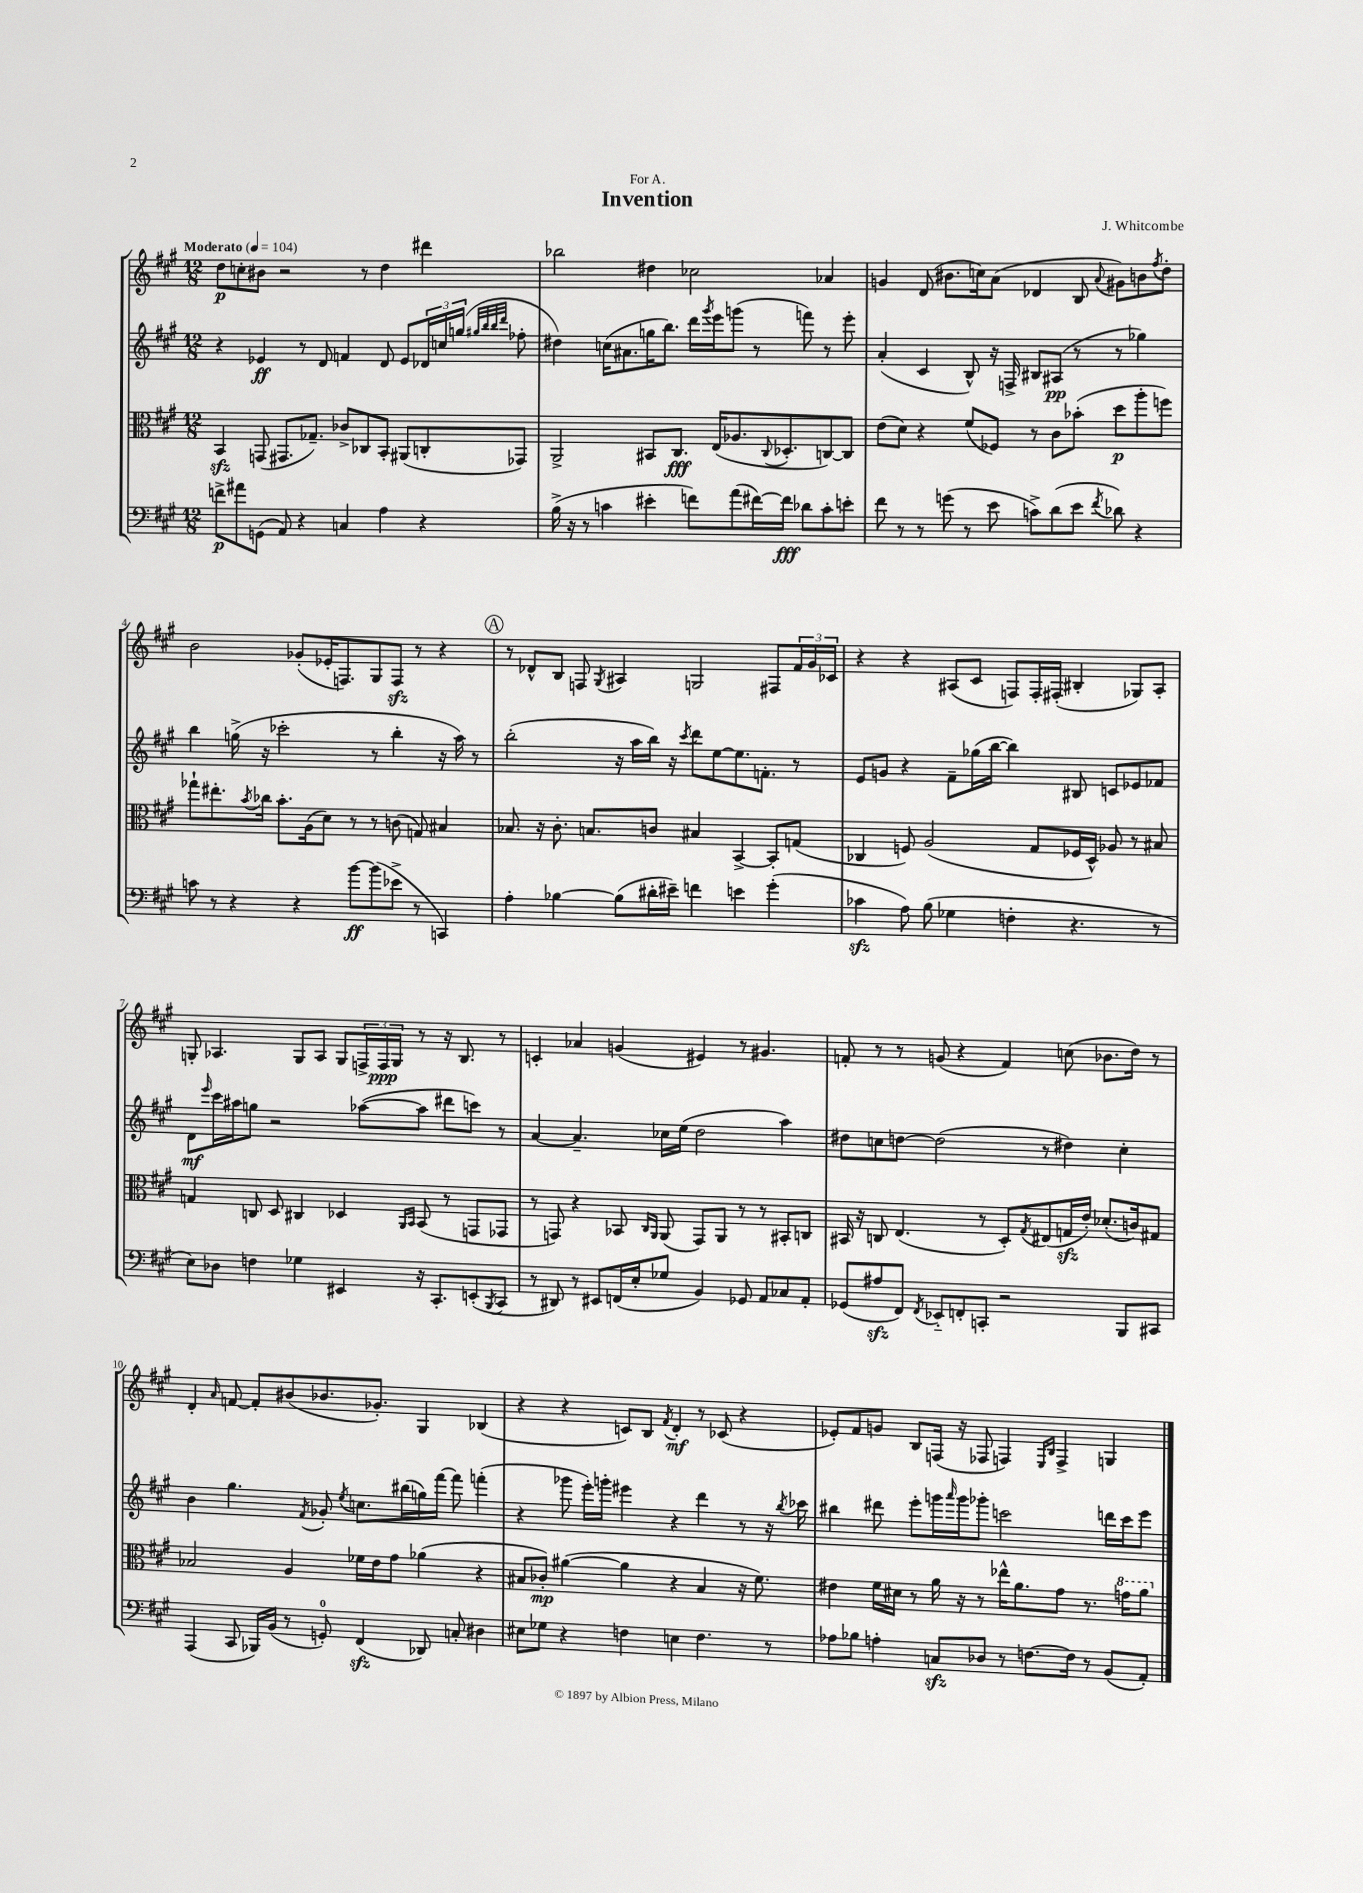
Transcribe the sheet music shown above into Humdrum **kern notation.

**kern	**dynam	**kern	**dynam	**kern	**dynam	**kern	**dynam
*part4	*part4	*part3	*part3	*part2	*part2	*part1	*part1
*staff4	*staff4	*staff3	*staff3	*staff2	*staff2	*staff1	*staff1
*clefF4	*	*clefC3	*	*clefG2	*	*clefG2	*
*k[f#c#g#]	*	*k[f#c#g#]	*	*k[f#c#g#]	*	*k[f#c#g#]	*
*M12/8	*	*M12/8	*	*M12/8	*	*M12/8	*
*MM104	*	*MM104	*	*MM104	*	*MM104	*
=1	=1	=1	=1	=1	=1	=1	=1
!	!	!	!	!	!	!LO:TX:a:B:t=Moderato	!
8fn^\L	p	4BBzz/	.	4r	.	8dd\L	p
8a#X\	.	.	.	.	.	8ccn'\	.
(8GGn\J	.	(8GGn/	.	4e-X/	ff	8b#X\J	.
8AA/)	.	8.GG#X/L	.	.	.	2r	.
4r	.	.	.	8r	.	.	.
.	.	8.G-X~/J)	.	.	.	.	.
.	.	.	.	8d/	.	.	.
4Cn/	.	8c-X^/L	.	4fn/	.	.	.
.	.	8C-X/	.	.	.	8r	.
4A\	.	8BB'/J	.	8d/	.	4dd\	.
.	.	(8AA#X/L	.	8e-/L	.	.	.
4r	.	8Cn'/	.	24d-X/L	.	4ddd#X\	.
.	.	.	.	24ccn/	.	.	.
.	.	.	.	(24ggn/JJ	.	.	.
.	.	.	.	32qqgg#X/LLL	.	.	.
.	.	.	.	32qqbb/	.	.	.
.	.	.	.	32qqbb/	.	.	.
.	.	.	.	32qqddd/JJJ	.	.	.
.	.	8GG-X/J)	.	8ff-X'\	.	.	.
=2	=2	=2	=2	=2	=2	=2	=2
(16B^\	.	2AA^/	.	4dd#X\)	.	2bb-X\	.
16r	.	.	.	.	.	.	.
8r	.	.	.	.	.	.	.
4cn\	.	.	.	(16ccn\KL	.	.	.
.	.	.	.	8.a#X\	.	.	.
4e#X'\	.	8BB#X/L	.	16ggn\K	.	4dd#X\	.
.	.	.	.	8.bb\J)	.	.	.
.	.	8.C#/J	fff	.	.	.	.
8fn\L)	.	.	.	16ddd\LL	.	2cc-X\	.
.	.	.	.	8qggg#/	.	.	.
.	.	(16E/KL	.	16eee\J	.	.	.
(8a\	.	8.A-X/	.	(8gggn\J	.	.	.
[16f#X\L)	.	.	.	8r	.	.	.
.	.	8qqC#/	.	.	.	.	.
16f#\JJ]	fff	8.D-X'/	.	.	.	.	.
8d-X\L	.	.	.	8fffn\)	.	.	.
8c'\	.	[8Cn/)	.	8r	.	4a-X/	.
8en'\J	.	8C/J]	.	8eee'\	.	.	.
=3	=3	=3	=3	=3	=3	=3	=3
8f#\	.	(8e\L	.	(4a'/	.	4gn/	.
8r	.	8d\J)	.	.	.	.	.
8r	.	4r	.	4c#/	.	(8d/	.
(8gn\	.	.	.	.	.	8.b#X\L	.
8r	.	(8f#/L	.	8B^^/)	.	.	.
.	.	.	.	.	.	16ccn\k)	.
8e\	.	8F-X/J)	.	16r	.	(8a\J	.
.	.	.	.	16Fn^/	.	.	.
8cn^\L)	.	8r	.	8B#X/L	.	4d-X/	.
(8d\	.	8c#\L	.	(8A#X/J	pp	.	.
8e\J	.	(8b-X'\J	.	8r	.	8B/	.
8qf#/	.	.	.	.	.	8qqa/	.
8d-X\)	.	8dd\L	p	8r	.	8g#X\L)	.
4r	.	8aa'\	.	4gg-X\)	.	8bn\	.
.	.	.	.	.	.	8qff#/	.
.	.	8ffn\J)	.	.	.	8dd'\J	.
!!LO:LB:g=z
=4	=4	=4	=4	=4	=4	=4	=4
8cn\	.	8gg-X`\L	.	4bb\	.	2b\	.
8r	.	8.ee#X'\	.	.	.	.	.
4r	.	.	.	(16ggn^\	.	.	.
.	.	8qb/	.	.	.	.	.
.	.	16cc-X\Jk	.	16r	.	.	.
.	.	8.b'\L	.	2ccc-X'\	.	.	.
4r	.	.	.	.	.	(8g-X'/L	.
.	.	(16A\k	.	.	.	.	.
.	.	8d\J)	.	.	.	16e-X'/K	.
.	.	.	.	.	.	8.Fn/)	.
[8b\L	ff	8r	.	.	.	.	.
(8b\]	.	8r	.	8r	.	8G#/	.
8e-X^\J	.	(8cn\	.	4bb'\	.	8Fzz/J	.
8r	.	8Gn/)	.	.	.	8r	.
4CCn/)	.	4B#X/	.	16r	.	4r	.
.	.	.	.	16aa\)	.	.	.
.	.	.	.	8r	.	.	.
!!LO:REH:place=s1:t=A
=5	=5	=5	=5	=5	=5	=5	=5
4A'\	.	8.B-X/	.	(2bb'\	.	8r	.
.	.	.	.	.	.	8d-X^^/L	.
.	.	16r	.	.	.	.	.
[4B-X\	.	8.c#'\	.	.	.	8B/J	.
.	.	.	.	.	.	8Fn/	.
.	.	8.Bn/L	.	.	.	.	.
.	.	.	.	.	.	8qG#/	.
(8B-\L]	.	.	.	16r	.	4A#X/	.
.	.	.	.	16aa\LL	.	.	.
16d#X'\L	.	8cn/J	.	16bb\JJ)	.	.	.
16e#X~\JJ)	.	.	.	16r	.	.	.
.	.	.	.	8qccc#/	.	.	.
4fn\	.	4B#X/	.	8ddd\L	.	2Gn/	.
.	.	.	.	[8ee\	.	.	.
4en\	.	[4BB^/	.	8.ee\]	.	.	.
.	.	.	.	8.fn'\J	.	.	.
(4g#'\	.	8BB'/L]	.	.	.	8F#X/L	.
.	.	(8Gn/J	.	8r	.	24f#/L	.
.	.	.	.	.	.	24g#/	.
.	.	.	.	.	.	24c-X/JJ	.
=6	=6	=6	=6	=6	=6	=6	=6
4c-Xzz\	.	4C-X/	.	8e/L	.	4r	.
.	.	.	.	8gn/J	.	.	.
8A\)	.	8Fn/)	.	4r	.	4r	.
(8B\	.	(2A/	.	.	.	.	.
4G-X\	.	.	.	8f#~\L	.	(8A#X/L	.
.	.	.	.	(16gg-X\L	.	8c#/J	.
.	.	.	.	[16bb\JJ	.	.	.
4Fn'\	.	.	.	4bb\])	.	8Fn/L)	.
.	.	8G#/L	.	.	.	16F'/L	.
.	.	.	.	.	.	(16F#X'/JJ	.
4.r	.	16F-X/L	.	8B#X/	.	4B#X'/	.
.	.	16D^^/JJ)	.	.	.	.	.
.	.	8A-X/	.	8cn/L	.	.	.
.	.	8r	.	8e-X/	.	8G-X/L)	.
8r	.	8B#X/	.	8f-X/J	.	8A#'/J	.
!!LO:LB:g=z
=7	=7	=7	=7	=7	=7	=7	=7
8E\L)	.	4Gn/	.	8d\L	mf	8Gn'/	.
.	.	.	.	16qqeee/	.	.	.
8D-X\J	.	.	.	16ccc#\L	.	4.A-X/	.
.	.	.	.	16aa#X\J	.	.	.
4Fn\	.	8Cn/	.	8ggn\J	.	.	.
.	.	8D/	.	2r	.	.	.
4G-X\	.	4C#X/	.	.	.	8G/L	.
.	.	.	.	.	.	8A-/J	.
4EE#X/	.	4D-X/	.	.	.	8G/L	.
.	.	.	.	([8aa-X\L	.	24Fn^/L	.
.	.	.	.	.	.	24F/	ppp
.	.	.	.	.	.	24G/JJ	.
.	.	16qqAA/LL	.	.	.	.	.
.	.	16qqBB/JJ	.	.	.	.	.
16r	.	(8BB/	.	8aa-\J]	.	8r	.
8.CC#'/L	.	.	.	.	.	.	.
.	.	8r	.	8ddd#X\L	.	16r	.
.	.	.	.	.	.	8.B/	.
(8EEn'/	.	8GGn/L	.	8cccn\J)	.	.	.
8qBBB/	.	.	.	.	.	.	.
8CC#/J	.	8GG-X/J	.	8r	.	8r	.
=8	=8	=8	=8	=8	=8	=8	=8
8r	.	8r	.	[4a/	.	4cn'/	.
8DD#X/)	.	8GGn/)	.	.	.	.	.
8r	.	4r	.	4.a~/]	.	4a-X/	.
8EE#X/L	.	.	.	.	.	.	.
(16FFn/L	.	8BB-X/	.	.	.	(4gn/	.
16E'/J	.	.	.	.	.	.	.
.	.	16qqC#/LL	.	.	.	.	.
.	.	16qqAA/JJ	.	.	.	.	.
8G-X/J	.	(8AA/	.	16cc-X\LL	.	.	.
.	.	.	.	(16ee\JJ	.	.	.
4BB/)	.	8GG/L)	.	2dd\	.	4e#X/)	.
.	.	8AA/J	.	.	.	.	.
8GG-X/	.	8r	.	.	.	8r	.
8AA/L	.	8r	.	.	.	4.g#X/	.
8C-X/	.	8BB#X'/L	.	4aa\)	.	.	.
8AA'/J	.	8Cn/J	.	.	.	.	.
=9	=9	=9	=9	=9	=9	=9	=9
(8GG-X/L	.	16BB#X/	.	8dd#X\L	.	8fn'/	.
.	.	16r	.	.	.	.	.
8A#Xzz/	.	8Cn/	.	8ccn\	.	8r	.
8FF#/J)	.	(4.E/	.	[8ddn\J	.	8r	.
8qFF#/	.	.	.	.	.	.	.
8EE-X/L	.	.	.	(2dd\]	.	(8gn/	.
8FFn'/	.	.	.	.	.	4r	.
8CCn'/J	.	8r	.	.	.	.	.
2r	.	8D'/L)	.	.	.	4f/)	.
.	.	8qG#/	.	.	.	.	.
.	.	(8E#X/	.	8r	.	.	.
.	.	16Gnzz/L	.	4dd#X\)	.	(8ccn\	.
.	.	16e'/JJ)	.	.	.	.	.
.	.	(8.d-X'/L	.	.	.	8.b-X\L	.
8BBB/L	.	.	.	4cc'\	.	.	.
.	.	16cn/k)	.	.	.	16dd\Jk)	.
8CC#X/J	.	8G#X/J	.	.	.	8r	.
!!LO:LB:g=z
=10	=10	=10	=10	=10	=10	=10	=10
(4AAA/	.	2B-X/	.	4b\	.	4d'/	.
.	.	.	.	.	.	16qqa/	.
8CC#/	.	.	.	4.gg#\	.	[8fn/	.
16BBB-X/LL)	.	.	.	.	.	8f'/L]	.
(16BB/JJ	.	.	.	.	.	.	.
8r	.	4A/	.	.	.	(8b#X/	.
.	.	.	.	8qf#/	.	.	.
8GGn'/)	.	.	.	8g-X'/	.	8.b-X/	.
.	.	.	.	8qee/	.	.	.
(4FF#zz/	.	16f-X\LL	.	8.ccn\L	.	.	.
.	.	16e\J	.	.	.	8.g-X'/J)	.
.	.	8g#\J	.	.	.	.	.
.	.	.	.	(16bb#X\L	.	.	.
8DD-X/)	.	(4a-X\	.	16ggn\)	.	4G#/	.
.	.	.	.	[16fff#\JJ	.	.	.
8Cn'/	.	.	.	8fff#\]	.	.	.
4D#X\	.	4r	.	(4fffn'\	.	(4B-X/	.
=11	=11	=11	=11	=11	=11	=11	=11
8E#X\L	.	8B#X/L	.	4r	.	4r	.
8G-X\J	.	8c-X'/J)	mp	.	.	.	.
4r	.	([4a#X\	.	8ggg-X\	.	4r	.
.	.	.	.	16eee'\LL)	.	.	.
.	.	.	.	16gggn'\JJ	.	.	.
4Fn\	.	4a#\]	.	4eee#X\	.	8cn/L)	.
.	.	.	.	.	.	8B/J	.
.	.	.	.	.	.	8qf#/	.
4En\	.	4r	.	4r	.	4d'/	mf
4.F\	.	4B#/	.	4ddd\	.	8r	.
.	.	.	.	.	.	(8c-X/	.
.	.	16r	.	8r	.	4r	.
.	.	8.f#\)	.	.	.	.	.
8r	.	.	.	16r	.	.	.
.	.	.	.	8qbb/	.	.	.
.	.	.	.	16ccc-X\	.	.	.
=12	=12	=12	=12	=12	=12	=12	=12
8A-X\L	.	4e#X\	.	4bb#X\	.	8e-X'/L)	.
8B-X\J	.	.	.	.	.	8f#/	.
4An'\	.	16f#\LL	.	8ddd#X\	.	8gn/J	.
.	.	16d#X\JJ	.	.	.	.	.
.	.	8r	.	8eee'\L	.	8B/L	.
8Cnzz/L	.	16a\	.	16gggn\L	.	(16Fn/Jk	.
.	.	.	.	16qqaaa/	.	.	.
.	.	16r	.	16ggg\J	.	16r	.
8D-X/J	.	8r	.	8ggg-X'\J	.	8F-X/	.
8r	.	16ee-X^^\KL	.	2cccn\	.	4Fn/)	.
.	.	8.a\	.	.	.	.	.
[8.Fn\L	.	.	.	.	.	.	.
.	.	.	.	.	.	16qqE/LL	.
.	.	.	.	.	.	16qqB/JJ	.
.	.	8g#\J	.	.	.	4F^/	.
16F\Jk]	.	.	.	.	.	.	.
8r	.	8.r	.	.	.	.	.
(8BB/L	.	.	.	16dddn\LL	.	4Gn/	.
*	*	*8va	*	*	*	*	*
.	.	16ggn\KL	.	16ccc\J	.	.	.
8AA'/J)	.	8aa\J	.	8eee\J	.	.	.
*	*	*X8va	*	*	*	*	*
==	==	==	==	==	==	==	==
*-	*-	*-	*-	*-	*-	*-	*-
